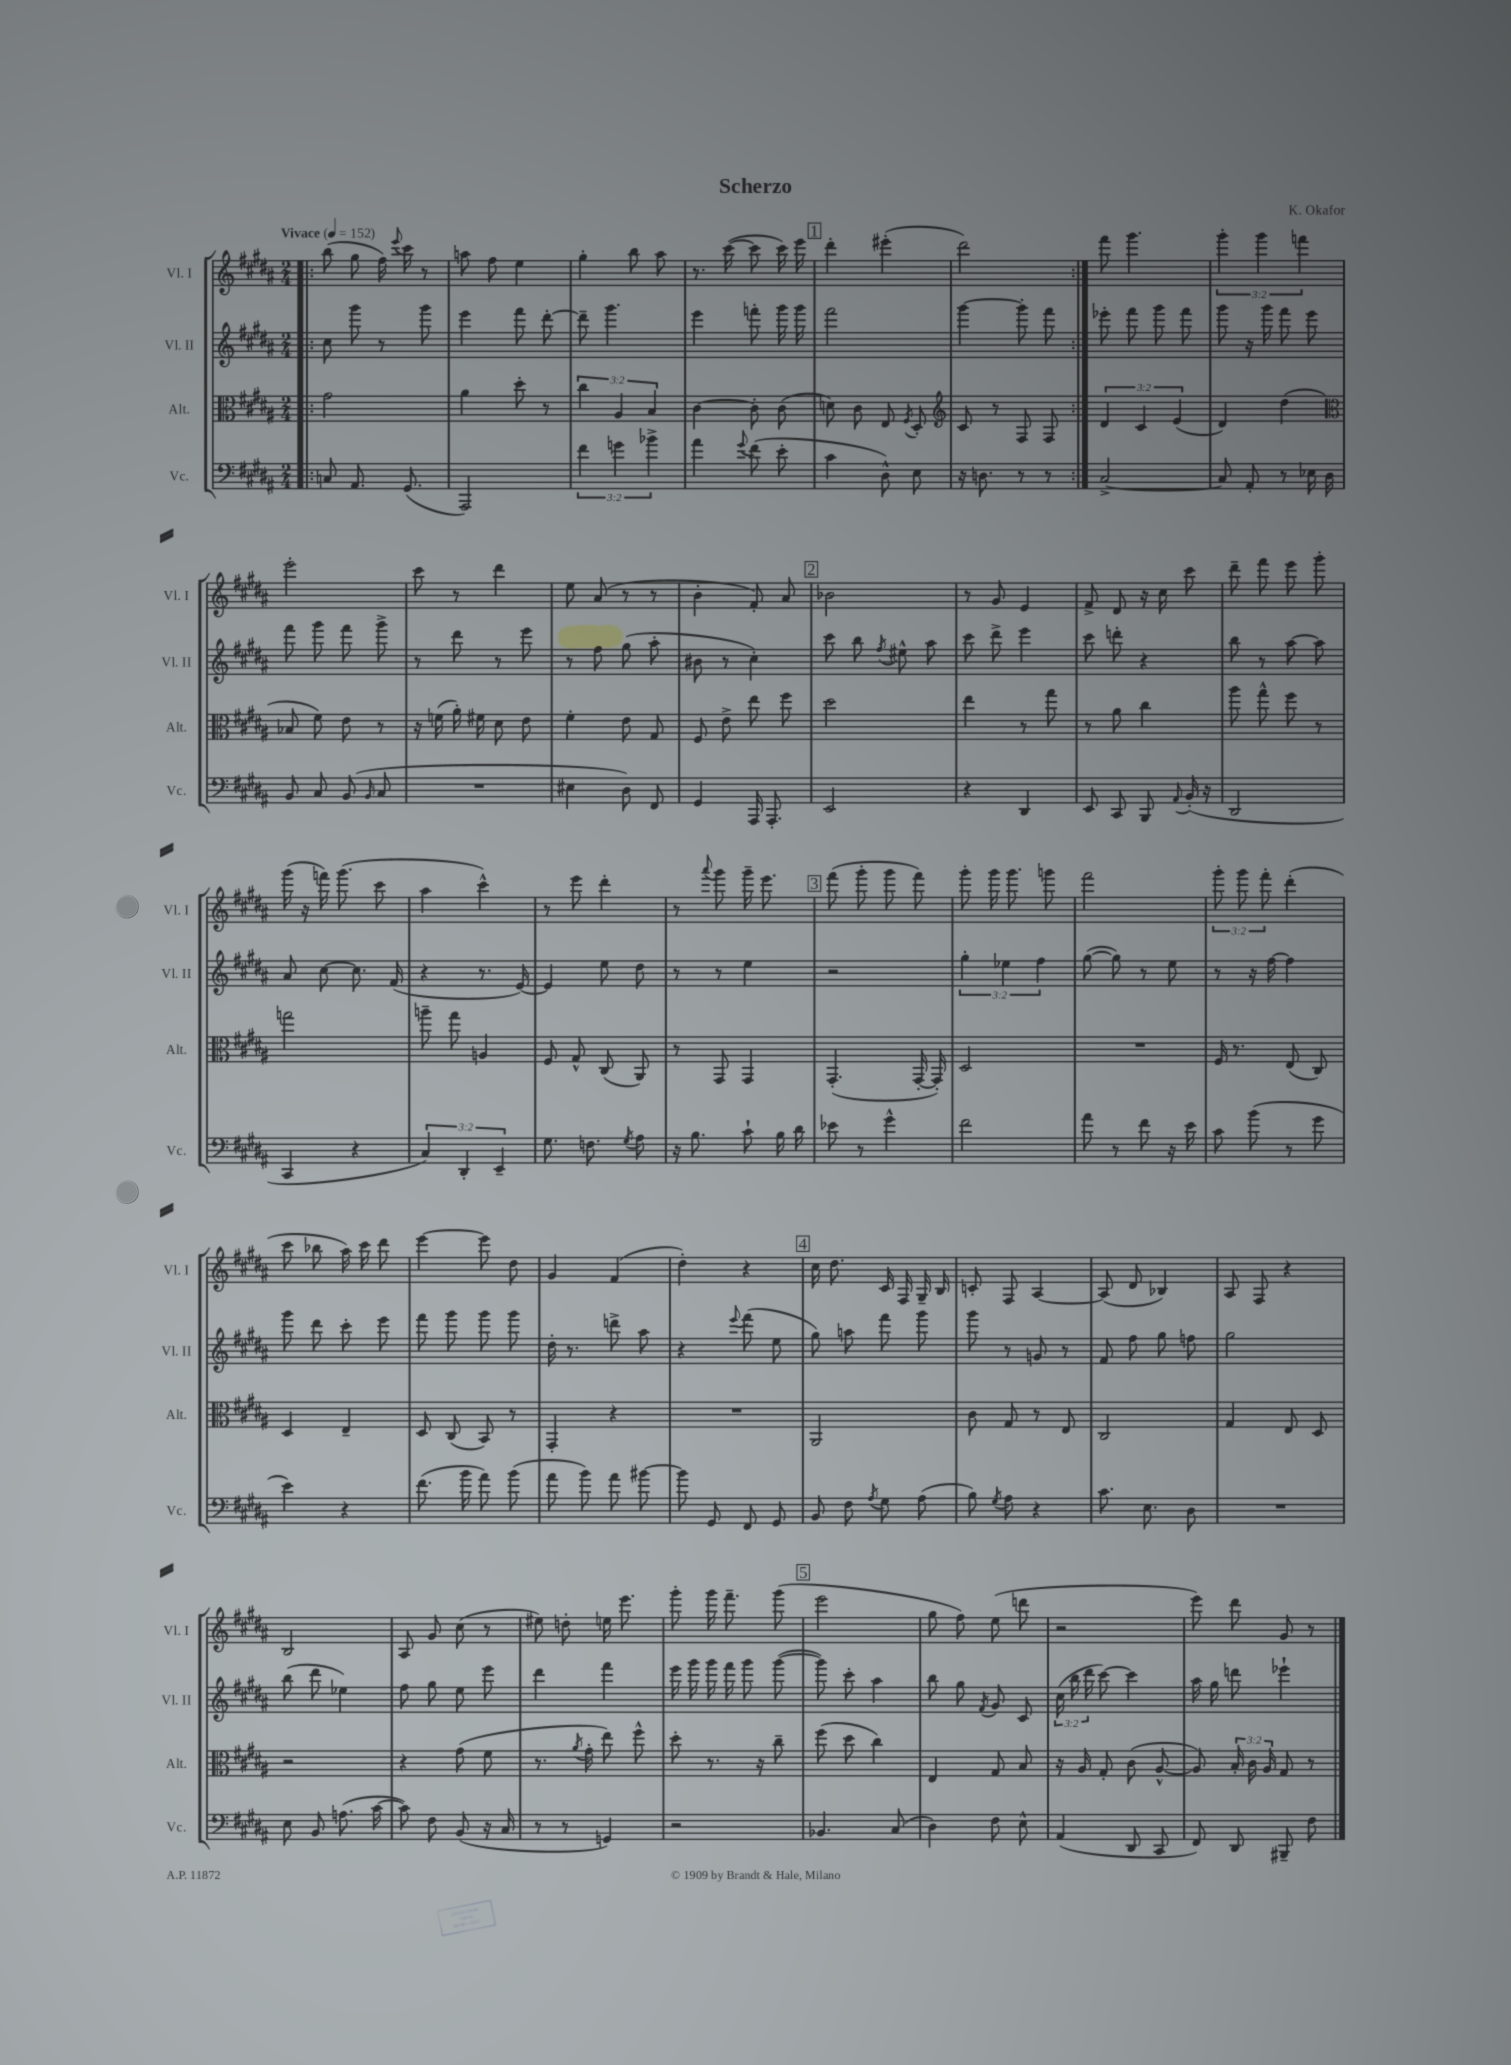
\header { title = "Scherzo" composer = "K. Okafor" }
<<
\new StaffGroup <<
\new Staff = "s0" \with { instrumentName = "Vl. I" shortInstrumentName = "Vl. I" } {
    \clef treble \key b \major \numericTimeSignature \time 2/4 \override Staff.TupletNumber.text = #tuplet-number::calc-fraction-text \tempo "Vivace" 4 = 152
    \autoBeamOff \repeat volta 2 { \bar ".|:" b''8( gis''8 fis''16) \appoggiatura { e'''8 } cis'''16 r8 |
    a''8 fis''8 e''4 |
    gis''4-. b''8 ais''8 |
    r8. cis'''16~( cis'''8 cis'''16) e'''16 |
    \mark \markup { \box "1" } dis'''4-. eis'''4-.( |
    dis'''2) | }
    fis'''8 gis'''4. |
    \tuplet 3/2 { gis'''4-. gis'''4 f'''4 } |
    e'''2-. |
    cis'''8 r8 dis'''4 |
    e''8 ais'8( r8 r8 |
    b'4-. fis'8-.) ais'8 |
    \mark \markup { \box "2" } bes'2 |
    r8 gis'8 e'4 |
    fis'8-> dis'8 r16 cis''16 cis'''8 |
    dis'''8-- fis'''8 e'''8 gis'''8-. |
    gis'''16( r16 f'''16) gis'''8.( cis'''8 |
    ais''4 cis'''4-^) |
    r8 e'''8 dis'''4-. |
    r8 \appoggiatura { ais'''8 } gis'''8 gis'''16-- e'''8. |
    \mark \markup { \box "3" } fis'''8( gis'''8-. gis'''8 fis'''8) |
    gis'''8-. gis'''16 gis'''8. g'''8 |
    fis'''2 |
    \tuplet 3/2 { gis'''8-. gis'''8 fis'''8-. } dis'''4-.( |
    cis'''8 bes''8 ais''16) cis'''16 dis'''8 |
    e'''4~ e'''8 dis''8 |
    gis'4 fis'4( |
    dis''4-.) r4 |
    \mark \markup { \box "4" } cis''16 dis''8. cis'16 fis16 gis16-- b16 |
    c'8-. fis8 ais4~ |
    ais8( dis'8 bes4) |
    ais8 fis8 r4 |
    b2 |
    ais8 gis'8 cis''8( r8 |
    eis''8) d''8-. e''16 e'''8. |
    gis'''8-. gis'''16 fis'''8.-- gis'''8( |
    \mark \markup { \box "5" } e'''2 |
    gis''8 fis''8) e''8( d'''8 |
    r2 |
    e'''8) dis'''8 gis'8 r8 \bar "|." |
}
\new Staff = "s1" \with { instrumentName = "Vl. II" shortInstrumentName = "Vl. II" } {
    \clef treble \key b \major \numericTimeSignature \time 2/4 \override Staff.TupletNumber.text = #tuplet-number::calc-fraction-text
    \autoBeamOff \repeat volta 2 { \bar ".|:" cis''8 gis'''8 r8 gis'''8 |
    e'''4 fis'''8 dis'''8~-. |
    dis'''8-- gis'''4. |
    e'''4 f'''8-. gis'''16 gis'''16 |
    \mark \markup { \box "1" } fis'''2 |
    gis'''4~ gis'''8-. fis'''8 | }
    ees'''8-. fis'''8 gis'''8 fis'''8 |
    gis'''8 r16 gis'''16 fis'''8 e'''8 |
    fis'''8 gis'''8 fis'''8 gis'''8-> |
    r8 dis'''8 r8 e'''8 |
    r8 fis''8 gis''8( ais''8-. |
    bis'8 r8 cis''4-.) |
    \mark \markup { \box "2" } cis'''8 b''8 \acciaccatura { fis''8 } eis''8-^ ais''8 |
    cis'''8 dis'''8-> e'''4 |
    cis'''8 d'''8-. r4 |
    b''8 r8 ais''8~ ais''8 |
    ais'8 cis''8~ cis''8. fis'16( |
    r4 r8. e'16~) |
    e'4 e''8 dis''8 |
    r8 r8 e''4 |
    \mark \markup { \box "3" } r2 |
    \tuplet 3/2 { gis''4-. ees''4 fis''4 } |
    gis''8~( gis''8) r8 e''8 |
    r8 r16 fis''16~ fis''4 |
    gis'''8 dis'''8 cis'''8-. e'''8 |
    fis'''8 gis'''8 gis'''8 gis'''8 |
    dis''16-. r8. d'''8-> ais''8 |
    r4 \appoggiatura { e'''8 } fis'''8( e''8 |
    \mark \markup { \box "4" } gis''8) a''8 fis'''8 gis'''8 |
    gis'''8 r8 g'8 r8 |
    fis'8 fis''8 gis''8 f''8 |
    gis''2 |
    b''8( dis'''8 ees''4) |
    fis''8 gis''8 e''8 e'''8 |
    dis'''4 fis'''4 |
    e'''16 gis'''16 gis'''16 fis'''16 gis'''8 gis'''8~( |
    \mark \markup { \box "5" } gis'''8) cis'''8-. ais''4 |
    b''8 gis''8 \acciaccatura { fis'8 } gis'8 cis'8 |
    \tuplet 3/2 { cis''16( b''16 dis'''16 } cis'''8~) cis'''4 |
    ais''16 gis''16 d'''8 ees'''4-! \bar "|." |
}
\new Staff = "s2" \with { instrumentName = "Alt." shortInstrumentName = "Alt." } {
    \clef alto \key b \major \numericTimeSignature \time 2/4 \override Staff.TupletNumber.text = #tuplet-number::calc-fraction-text
    \autoBeamOff \repeat volta 2 { \bar ".|:" gis'2 |
    ais'4 dis''8-. r8 |
    \tuplet 3/2 { cis''4 ais4 b4 } |
    cis'4~ cis'8-. cis'8( |
    \mark \markup { \box "1" } d'8) cis'8 e8 \acciaccatura { fis8 } dis8-. |
    \clef treble cis'8 r8 fis8 fis8 | }
    \tuplet 3/2 { dis'4 cis'4 e'4( } |
    dis'4) dis''4( |
    \clef alto bes8 fis'8) e'8 r8 |
    r16 f'16( ais'16-.) fis'16 dis'8 e'8 |
    fis'4-. e'8 gis8 |
    fis8 e'8-> e''8 fis''8 |
    \mark \markup { \box "2" } dis''2 |
    e''4 r8 gis''8 |
    r8 ais'8 cis''4 |
    ais''8 gis''8-^ fis''8 r8 |
    g''2 |
    a''8-- gis''8 a4 |
    fis8 gis8-^ cis8( ais,8) |
    r8 gis,8 gis,4 |
    \mark \markup { \box "3" } gis,4.-.( gis,16~-. gis,16-.) |
    dis2 |
    R2 |
    fis16 r8. e8( cis8) |
    dis4 e4-- |
    dis8 cis8( b,8) r8 |
    gis,4-. r4 |
    R2 |
    \mark \markup { \box "4" } ais,2 |
    cis'8 gis8 r8 e8 |
    cis2 |
    gis4 e8 dis8 |
    r2 |
    r4 gis'8( fis'8 |
    r8. \acciaccatura { ais'8 } gis'16-. e''8) fis''8-^ |
    dis''8-. r8. r16 cis''8-- |
    \mark \markup { \box "5" } fis''8( dis''8 cis''4) |
    e4 gis8 b8 |
    r16 ais16 gis8-. cis'8( ais8~-^ |
    ais8) \tuplet 3/2 { b16-. cis'16 ais16 } gis8 r8 \bar "|." |
}
\new Staff = "s3" \with { instrumentName = "Vc." shortInstrumentName = "Vc." } {
    \clef bass \key b \major \numericTimeSignature \time 2/4 \override Staff.TupletNumber.text = #tuplet-number::calc-fraction-text
    \autoBeamOff \repeat volta 2 { \bar ".|:" c8 ais,8. gis,8.( |
    ais,,2) |
    \tuplet 3/2 { fis'4 g'4 bes'4-> } |
    ais'4 \appoggiatura { gis'8 } fis'8( e'8-. |
    \mark \markup { \box "1" } cis'4 dis8-^) e8 |
    r16 d8. r8 r8 | }
    cis2~-> |
    cis8 ais,8-. r8 ees16 dis16 |
    b,8 cis8 b,8( \grace { b,16 } cis8 |
    R2 |
    eis4 dis8) fis,8 |
    gis,4 ais,,16 ais,,8.-. |
    \mark \markup { \box "2" } e,2 |
    r4 dis,4 |
    e,8 cis,8 b,,8 \appoggiatura { ais,8 } b,16-.( r16 |
    dis,2 |
    cis,4 r4 |
    \tuplet 3/2 { cis4) dis,4-. e,4-- } |
    gis8. f8. \acciaccatura { gis8 } ais8 |
    r16 b8. cis'8-! b16 dis'16 |
    \mark \markup { \box "3" } ees'8 r8 gis'4-^ |
    fis'2 |
    ais'8 r8 fis'8 r16 e'16 |
    cis'8 b'8( r8 gis'8 |
    e'4) r4 |
    fis'8.( b'16 ais'8) b'8( |
    ais'8 b'8) ais'8 bis'8~ |
    bis'8 gis,8 fis,8 gis,8 |
    \mark \markup { \box "4" } b,8 fis8 \acciaccatura { ais8 } gis8 ais8( |
    b8) \acciaccatura { gis8 } ais8 r4 |
    cis'8. e8. dis8 |
    R2 |
    e8 b,8 a8.( cis'16~ |
    cis'8) fis8 b,8( r16 cis16 |
    r8 r8 g,4) |
    r2 |
    \mark \markup { \box "5" } bes,4. cis8( |
    dis4) fis8 e8-^ |
    ais,4( dis,8 cis,8 |
    fis,8) dis,8 bis,,8-- fis8 \bar "|." |
}
>>
>>
\layout { \context { \Score \remove "Bar_number_engraver" } }
